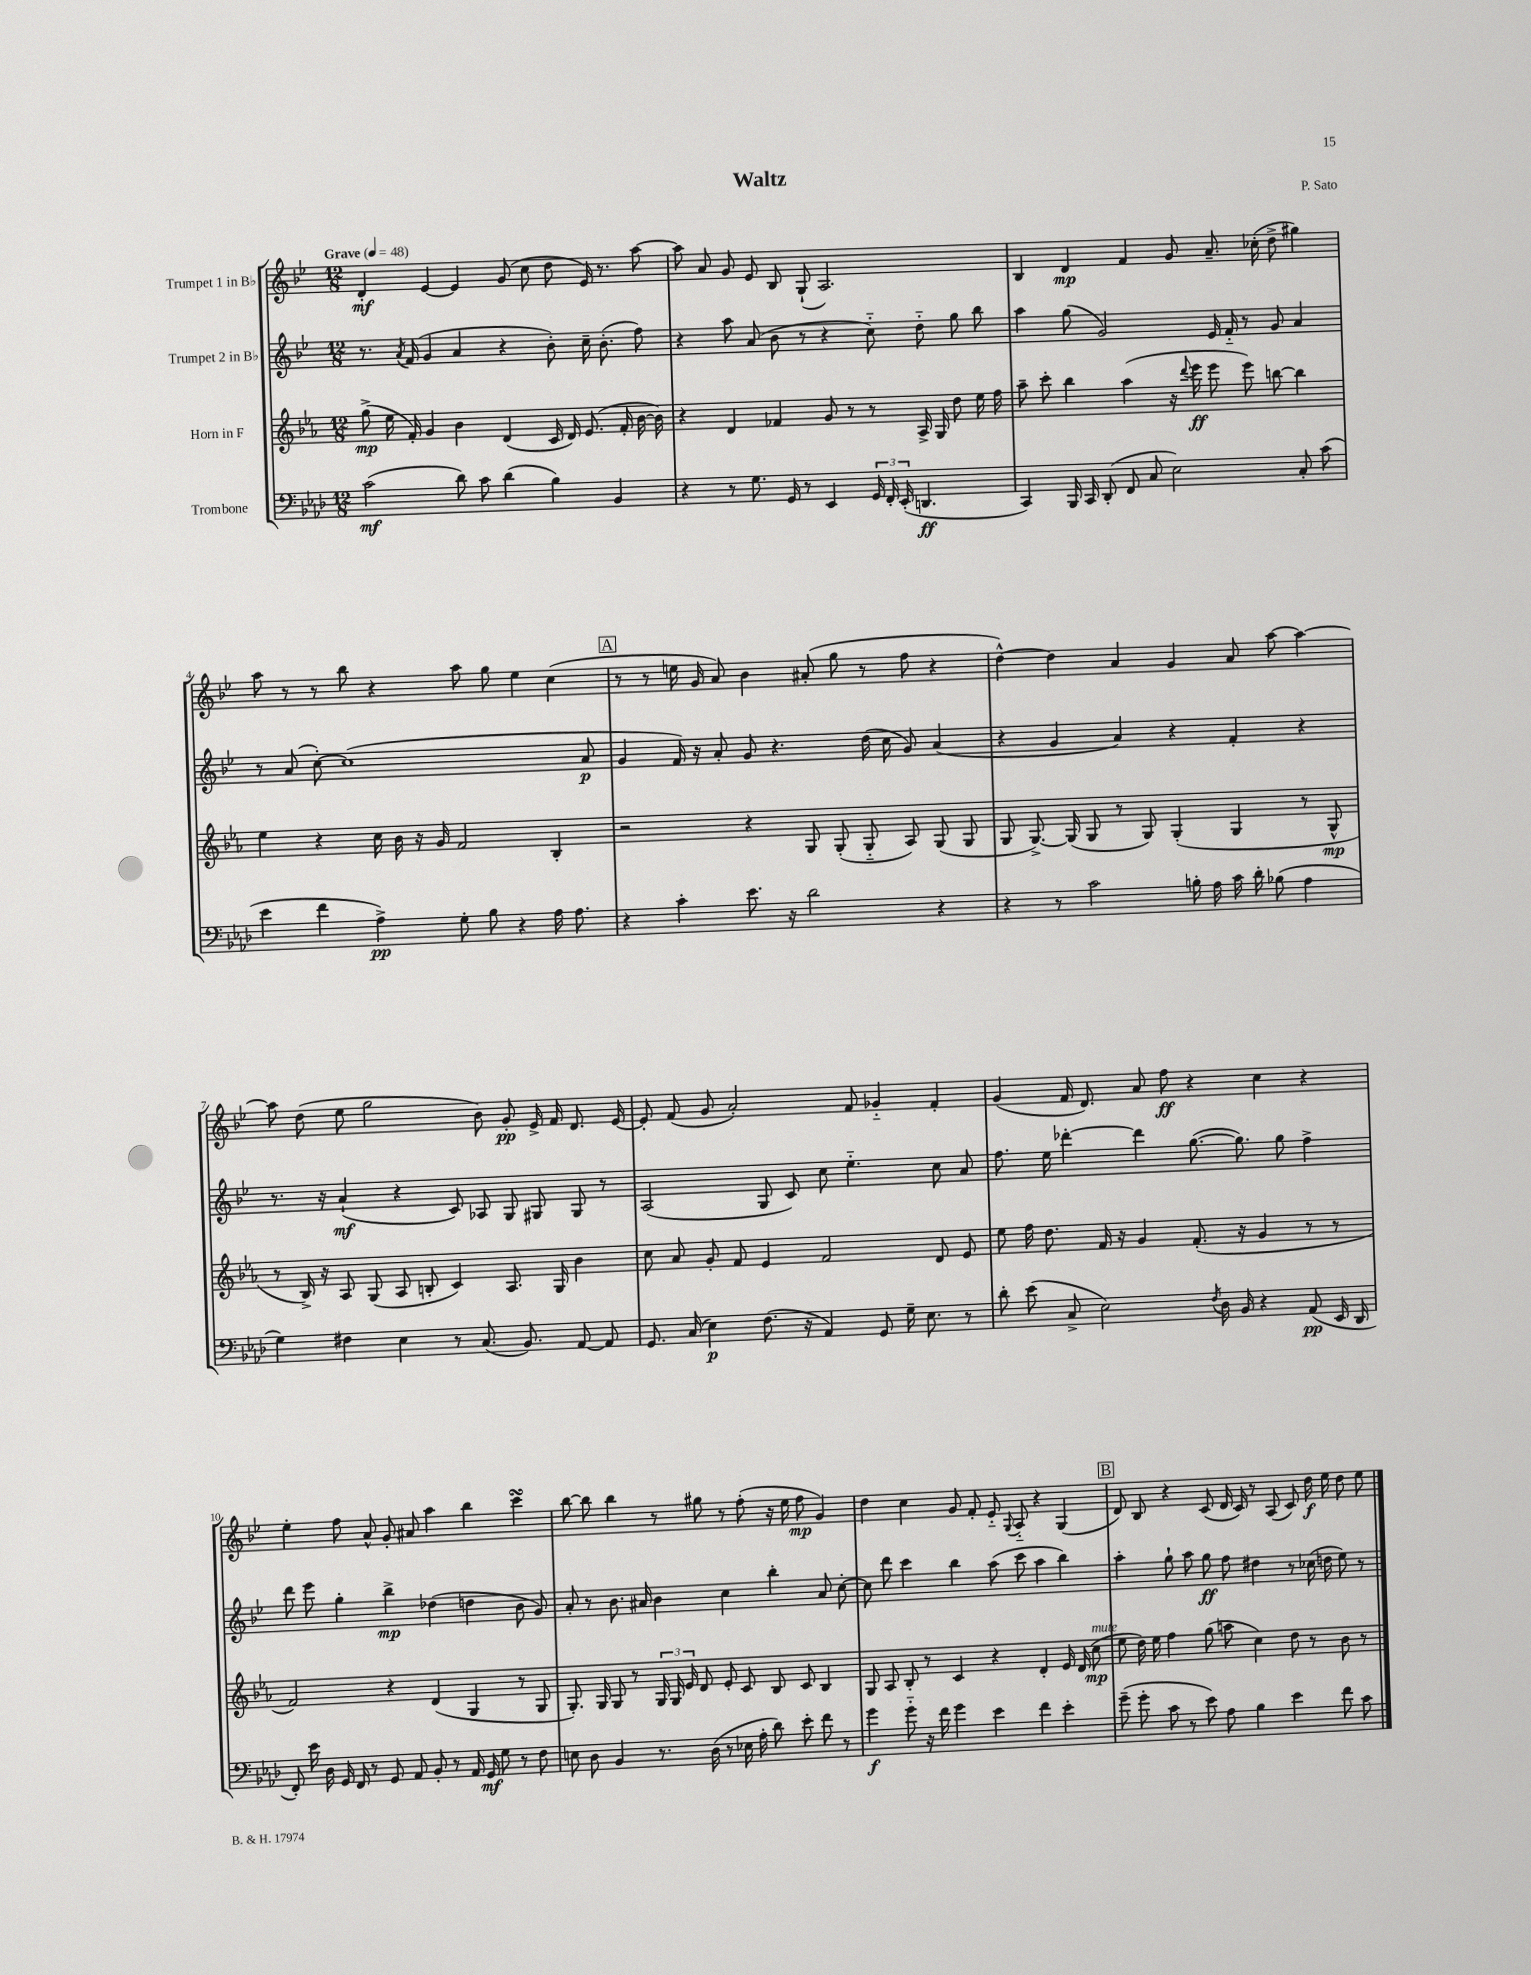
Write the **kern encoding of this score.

**kern	**dynam	**kern	**dynam	**kern	**dynam	**kern	**dynam
*part4	*part4	*part3	*part3	*part2	*part2	*part1	*part1
*staff4	*staff4	*staff3	*staff3	*staff2	*staff2	*staff1	*staff1
*I"Trombone	*	*I"Horn in F	*	*I"Trumpet 2 in B♭	*	*I"Trumpet 1 in B♭	*
*clefF4	*	*clefG2	*	*clefG2	*	*clefG2	*
*k[b-e-a-d-]	*	*k[b-e-a-]	*	*k[b-e-]	*	*k[b-e-]	*
*M12/8	*	*M12/8	*	*M12/8	*	*M12/8	*
*MM48	*	*MM48	*	*MM48	*	*MM48	*
=1	=1	=1	=1	=1	=1	=1	=1
!	!	!	!	!	!	!LO:TX:a:B:t=Grave	!
(2c\	mf	(8gg^\	mp	8.r	.	4d'/	mf
.	.	16ee-\	.	.	.	.	.
.	.	.	.	8qa/	.	.	.
.	.	16f'/)	.	(16f/	.	.	.
.	.	4g/	.	4g/	.	[4e-/	.
8d-\)	.	4b-\	.	4a/	.	4e-/]	.
8c\	.	.	.	.	.	.	.
(4d-\	.	(4d/	.	4r	.	(8g/	.
.	.	.	.	.	.	8cc\	.
4B-\)	.	16c/	.	8b-'\)	.	8dd\	.
.	.	16d/)	.	.	.	.	.
.	.	(8.e-/	.	16cc~\	.	16e-/)	.
.	.	.	.	(8.b-'\	.	8.r	.
4BB-/	.	.	.	.	.	.	.
.	.	16f'/	.	.	.	.	.
.	.	[16b-\	.	8ff\)	.	[8aa\	.
.	.	16b-\])	.	.	.	.	.
=2	=2	=2	=2	=2	=2	=2	=2
4r	.	4r	.	4r	.	8aa\]	.
.	.	.	.	.	.	8a/	.
8r	.	4d/	.	8aa\	.	8g/	.
8.G\	.	.	.	(8a/	.	8e-/	.
.	.	4f-X/	.	8b-\	.	8B-/	.
16GG/	.	.	.	.	.	.	.
8r	.	.	.	8r	.	(8G`/	.
4EE-/	.	8g/	.	4r	.	2.A/)	.
.	.	8r	.	.	.	.	.
24GG/	.	8r	.	8cc\)	.	.	.
24FF'/	.	.	.	.	.	.	.
(24EE-'/	.	.	.	.	.	.	.
4.DDn/	ff	16A-^/	.	8dd\	.	.	.
.	.	16G/	.	.	.	.	.
.	.	8dd\	.	8gg\	.	.	.
.	.	16ee-\	.	8bb-\	.	.	.
.	.	16ff\	.	.	.	.	.
=3	=3	=3	=3	=3	=3	=3	=3
4CC/)	.	8aa-~\	.	4aa\	.	4B-/	.
.	.	8ccc'\	.	.	.	.	.
16BBB-/	.	4bb-\	.	(8gg\	.	4d/	mp
16CC/	.	.	.	.	.	.	.
(8DD-'/	.	.	.	2g/)	.	.	.
8FF/	.	(4aa-\	.	.	.	4f/	.
8C/	.	.	.	.	.	.	.
2E-\)	.	16r	.	.	.	8g/	.
.	.	8qqddd/	.	.	.	.	.
.	.	16eee-\	ff	.	.	.	.
.	.	8eee-\	.	16e-/	.	8.a~/	.
.	.	.	.	16f/	.	.	.
.	.	8eee-\)	.	8r	.	.	.
.	.	.	.	.	.	(16cc-X'\	.
.	.	[8bbn\	.	8g/	.	8dd^\	.
8C'/	.	4bb\]	.	4a/	.	4gg#X\)	.
(8c\	.	.	.	.	.	.	.
!!LO:LB:g=z
=4	=4	=4	=4	=4	=4	=4	=4
4e-\	.	4ee-\	.	8r	.	8aa\	.
.	.	.	.	(8a/	.	8r	.
4f\	.	4r	.	[8cc'\)	.	8r	.
.	.	.	.	(1cc]	.	8bb-\	.
4A-^\)	pp	16cc\	.	.	.	4r	.
.	.	16b-\	.	.	.	.	.
.	.	16r	.	.	.	.	.
.	.	16g/	.	.	.	.	.
8G'\	.	2f/	.	.	.	8aa\	.
8B-\	.	.	.	.	.	8gg\	.
4r	.	.	.	.	.	4ee-\	.
16A-\	.	4B-'/	.	.	.	(4cc\	.
8.A-\	.	.	.	.	.	.	.
.	.	.	.	8a/	p	.	.
!!LO:REH:place=s1:t=A
=5	=5	=5	=5	=5	=5	=5	=5
4r	.	2r	.	4g/	.	8r	.
.	.	.	.	.	.	8r	.
4c'\	.	.	.	16f/)	.	16een\	.
.	.	.	.	16r	.	16g/	.
.	.	.	.	8a'/	.	8a/)	.
8.e-\	.	4r	.	8g/	.	4b-\	.
.	.	.	.	4.r	.	.	.
16r	.	.	.	.	.	.	.
2d-\	.	8G/	.	.	.	(8a#X'/	.
.	.	(8G'/	.	.	.	8gg\	.
.	.	8G/	.	(16dd\	.	8r	.
.	.	.	.	16cc\	.	.	.
.	.	8A-/)	.	8g/)	.	8ff\	.
4r	.	(8G/	.	(4a/	.	4r	.
.	.	8G/	.	.	.	.	.
=6	=6	=6	=6	=6	=6	=6	=6
4r	.	8G/	.	4r	.	[4dd^^\)	.
.	.	[8.G^/)	.	.	.	.	.
8r	.	.	.	4g/	.	4dd\]	.
.	.	(16G/]	.	.	.	.	.
2c\	.	8G/	.	.	.	.	.
.	.	8r	.	4a/)	.	4a/	.
.	.	8G/)	.	.	.	.	.
.	.	(4G'/	.	4r	.	4g/	.
16Bn'\	.	.	.	.	.	.	.
16A-\	.	.	.	.	.	.	.
16c\	.	4G/	.	4f'/	.	8a/	.
16d-'\	.	.	.	.	.	.	.
(8B-X\	.	.	.	.	.	[8aa\	.
4A-\	.	8r	.	4r	.	4aa\_	.
.	.	8G^^/	mp	.	.	.	.
!!LO:LB:g=z
=7	=7	=7	=7	=7	=7	=7	=7
4G\)	.	8r	.	8.r	.	8aa\]	.
.	.	16B-^/)	.	.	.	(8dd\	.
.	.	16r	.	16r	.	.	.
4F#X\	.	8A-/	.	(4a`/	mf	8ee-\	.
.	.	(8G/	.	.	.	2gg\	.
4E-\	.	8A-/	.	4r	.	.	.
.	.	8Bn'/	.	.	.	.	.
8r	.	4c/)	.	8c/)	.	.	.
(8.C/	.	.	.	8A-X/	.	8b-\)	.
.	.	8.A-/	.	8G/	.	8g'/	pp
8.BB-/)	.	.	.	.	.	.	.
.	.	.	.	8G#X/	.	16e-^/	.
.	.	16G/	.	.	.	16f/	.
[8AA-/	.	4b-\	.	8G#/	.	8.d/	.
8AA-/]	.	.	.	8r	.	.	.
.	.	.	.	.	.	[16e-/	.
=8	=8	=8	=8	=8	=8	=8	=8
8.GG/	.	8cc\	.	(2A/	.	8e-'/]	.
.	.	8a-/	.	.	.	(8f/	.
(16C/	.	.	.	.	.	.	.
4E-\)	p	8g'/	.	.	.	8g/	.
.	.	8f/	.	.	.	2a'/)	.
(8.F\	.	4e-/	.	8G/	.	.	.
.	.	.	.	8c/)	.	.	.
16r	.	.	.	.	.	.	.
4AA-/)	.	2f/	.	8cc\	.	.	.
.	.	.	.	4.ee-\	.	8f/	.
8GG/	.	.	.	.	.	4g-X/	.
16G~\	.	.	.	.	.	.	.
8.E-\	.	.	.	.	.	.	.
.	.	8d/	.	8cc\	.	4f'/	.
8r	.	8e-/	.	8a/	.	.	.
=9	=9	=9	=9	=9	=9	=9	=9
8d-'\	.	8ee-\	.	8.ff\	.	(4g/	.
(8e-\	.	16ff\	.	.	.	.	.
.	.	8.dd\	.	16ee-\	.	.	.
8C^/	.	.	.	[4ddd-X'\	.	16f/	.
.	.	.	.	.	.	8.d/)	.
2E-\)	.	16f/	.	.	.	.	.
.	.	16r	.	.	.	.	.
.	.	4g/	.	4ddd-\]	.	8a/	.
.	.	.	.	.	.	8ff\	ff
.	.	(8.f'/	.	([8.gg\	.	4r	.
8qF/	.	.	.	.	.	.	.
16D-\	.	.	.	.	.	.	.
16BB-/	.	16r	.	8.gg\])	.	.	.
4r	.	4g/	.	.	.	4cc\	.
.	.	.	.	8gg\	.	.	.
(8AA-/	pp	8r	.	4ff^\	.	4r	.
16EE-/	.	8r	.	.	.	.	.
16DD-/	.	.	.	.	.	.	.
!!LO:LB:g=z
=10	=10	=10	=10	=10	=10	=10	=10
8FF'/)	.	2f/)	.	8ddd\	.	4ee-'\	.
16e-\	.	.	.	8eee-\	.	.	.
16D-\	.	.	.	.	.	.	.
16GG/	.	.	.	4gg'\	.	8ff\	.
16FF/	.	.	.	.	.	.	.
8r	.	.	.	.	.	8a^^/	.
8GG/	.	4r	.	4bb-^\	mp	8g'/	.
8AA-/	.	.	.	.	.	8a#X/	.
8BB-'/	.	(4d/	.	(4dd-X\	.	4aa\	.
8r	.	.	.	.	.	.	.
16AA-/	.	4G/	.	4ddn\	.	4bb-\	.
16GG/	mf	.	.	.	.	.	.
8G\	.	.	.	.	.	.	.
8r	.	8r	.	8b-\	.	4cccsSSS\	.
8F\	.	8G/	.	8g/)	.	.	.
=11	=11	=11	=11	=11	=11	=11	=11
8En\	.	8.G'/)	.	8a'/	.	[8bb-\	.
8D-\	.	.	.	8r	.	8bb-\]	.
.	.	16G/	.	.	.	.	.
4BB-/	.	8G/	.	8.b-\	.	4bb-\	.
.	.	8r	.	.	.	.	.
.	.	.	.	16a#X/	.	.	.
8.r	.	24G/	.	4b-\	.	8r	.
.	.	24G/	.	.	.	.	.
.	.	24e-/	.	.	.	.	.
.	.	8d/	.	.	.	8gg#X\	.
(16D-\	.	.	.	.	.	.	.
8r	.	8e-'/	.	4cc\	.	8r	.
16E-X\	.	8c/	.	.	.	(8ff'\	.
16A-'\	.	.	.	.	.	.	.
8d-\)	.	8B-/	.	4bb-'\	.	16r	.
.	.	.	.	.	.	16ee-\	.
8e-'\	.	8c/	.	.	.	8ff\	mp
8f\	.	4B-/	.	8a#/	.	4g/)	.
8r	.	.	.	[8cc'\	.	.	.
=12	=12	=12	=12	=12	=12	=12	=12
4g\	f	8G/	.	8cc\]	.	4dd\	.
.	.	8A-/	.	8ddd\	.	.	.
8g\	.	8B-'/	.	4ccc\	.	4cc\	.
16r	.	8r	.	.	.	.	.
16f\	.	.	.	.	.	.	.
4g\	.	4c/	.	4bb-\	.	8g/	.
.	.	.	.	.	.	8f'/	.
4e-\	.	4r	.	(8aa\	.	8e-/	.
.	.	.	.	.	.	8qqG/	.
.	.	.	.	8ccc\	.	8A/	.
4f\	.	4d'/	.	4aa\	.	4r	.
4e-'\	.	16e-/	.	4bb-\)	.	(4G/	.
.	.	(16d/	.	.	.	.	.
!	!	!LO:TX:a:i:t=mute	!	!	!	!	!
.	.	8cc\	mp	.	.	.	.
!!LO:REH:place=s1:t=B
=13	=13	=13	=13	=13	=13	=13	=13
(8g~\	.	8ee-\	.	4aa'\	.	8d/)	.
8g'\	.	16dd\)	.	.	.	8B-/	.
.	.	16ee-\	.	.	.	.	.
8c\	.	4ff\	.	8gg`\	.	4r	.
8r	.	.	.	8aa\	.	.	.
8e-\)	.	(8gg\	.	8gg\	ff	(8c/	.
8A-\	.	8aan\	.	8ff\	.	16d/	.
.	.	.	.	.	.	16c/)	.
4B-\	.	4cc\)	.	4dd#X\	.	8r	.
.	.	.	.	.	.	(8A/	.
4e-\	.	8dd\	.	8r	.	8c/)	.
.	.	8r	.	(16cc-X\	.	16dd\	f
.	.	.	.	16ddn\	.	16ee-\	.
8f\	.	8b-\	.	8ee-\)	.	8dd\	.
8c\	.	8r	.	8r	.	8ee-\	.
==	==	==	==	==	==	==	==
*-	*-	*-	*-	*-	*-	*-	*-
